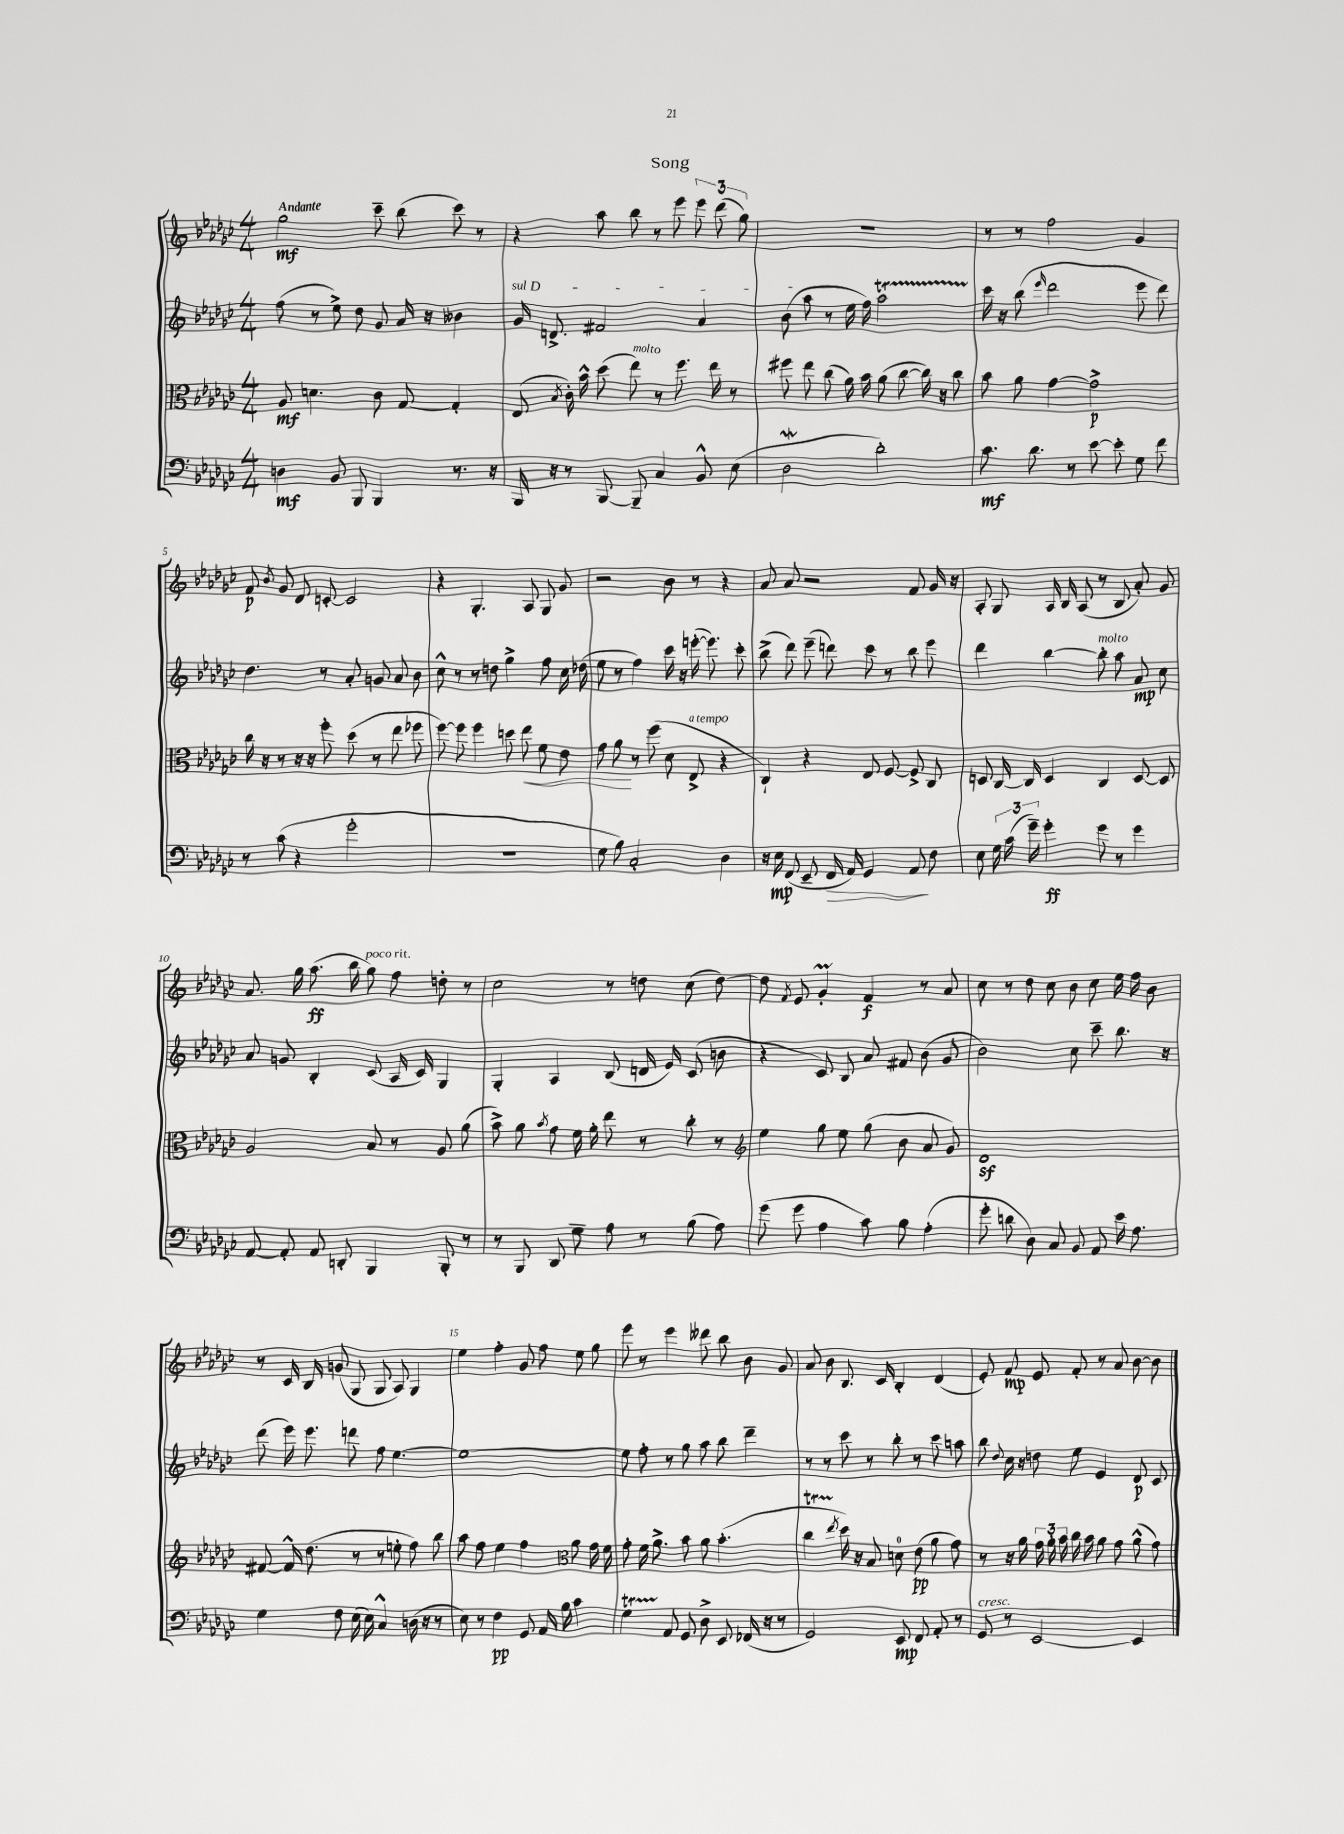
\header { title = "Song" }
<<
\new StaffGroup <<
\new Staff = "s0" {
    \clef treble \key ges \major \numericTimeSignature \time 4/4 \tempo "Andante"
    \autoBeamOff ges''2\mf ces'''8-- bes''8( ces'''8) r8 |
    r4 aes''8 bes''8 r8 ees'''8 \tuplet 3/2 { ees'''8 des'''8( ges''8) } |
    R1 |
    r8 r8 f''2 ges'4 |
    f'8\p \acciaccatura { bes'8 } ges'8 des'8 c'8~-. c'2 |
    r4 ges4.-. aes8 ges8 ges'8 |
    r2 bes'8 r8 r4 |
    aes'8 aes'8 r2 f'8 ges'16 r16 |
    aes8-. ges8 aes16 bes16 aes8( r8 bes8 aes'8-.) ges'8 |
    aes'8. ges''16 aes''8.\ff( bes''16 ges''8^\markup { \italic "poco rit." }) f''8 d''8-. r8 |
    ces''2 r8 d''8 ces''8( d''8~) |
    d''8 \acciaccatura { f'8 } ees'8 ges'4-.\prall f'4\f r8 aes'8 |
    ces''8 r8 des''8 ces''8 bes'8 ces''8 ees''16 f''16 bes'8 |
    r8 ces'16 bes16 g'8( ges8 ges8 aes8) ges4 |
    ees''4 f''4-. ges'8 f''8 ees''8 ges''8 |
    ees'''8 r8 ees'''4 deses'''8 bes''8 bes'8 ges'8 |
    aes'8 bes'8 bes8. ces'16 bes4-. des'4( |
    ees'8-.) f'8\mp ees'8 f'8-. r8 aes'8 bes'8~ bes'8 \bar "|." |
}
\new Staff = "s1" {
    \clef treble \key ges \major \numericTimeSignature \time 4/4
    \autoBeamOff f''8( r8 ees''8->) des''8 ges'8 aes'16 r16 beses'4 |
    \once \override TextSpanner.bound-details.left.text = \markup { \italic "sul D" } ges'16\startTextSpan d'8.-> fis'2 aes'4 |
    bes'8( aes''8\stopTextSpan r8 ees''16 f''16) aes''2\startTrillSpan |
    ces'''16\stopTrillSpan r16 bes''8( \grace { ees'''16 } des'''2 ees'''8 des'''8) |
    des''4. r8 aes'8-. g'8 aes'8 bes'8 |
    ces''8-^ r8 r8 d''8 ges''4-> f''8 ces''16 des''16( |
    ees''8 r8 f''4) ces'''16 r16 e'''16~-.( e'''8.) ces'''8-. |
    bes''8->( des'''8) ees'''8--( d'''8) ces'''8 r8 bes''8 ees'''8 |
    des'''4 bes''4~ bes''8-.^\markup { \italic "molto" } aes''8 aes'8\mp ces''8 |
    aes'8 g'8 bes4-. ces'8( aes16 ces'16) ges4 |
    ges4-. aes4 bes8( d'16 ees'16) ces'8( b'8 |
    r4 ces'8) bes8 aes'8 fis'8 bes'8( ges'8 |
    bes'2) ces''8 ces'''8-- bes''8. r16 |
    des'''8( ees'''16) ees'''8. d'''8 f''8 ees''4.~ |
    ees''1~ |
    ees''8 f''8-. r8 ges''8 aes''8 bes''8 des'''4-- |
    r8 r8 ces'''8 r8 bes''8-. r8 ces'''8 a''8 |
    bes''8 \appoggiatura { des''8 } ces''16 r16 d''8 ees''8 ees'4 des'8\p ces'8 \bar "|." |
}
\new Staff = "s2" {
    \clef alto \key ges \major \numericTimeSignature \time 4/4
    \autoBeamOff aes8\mf d'4. ces'8 ges8~ ges4-. |
    ees8( \acciaccatura { bes8 } ces'16-.) bes'16-^ des''8( ees''8^\markup { \italic "molto" }) r8 f''8. ees''16 r8 |
    fis''8 ees''8 ces''8( aes'16) bes'16 aes'8( ces''8~ ces''16) r16 ces''8 |
    bes'8 aes'8 ges'4~ ges'2->\p |
    ces''16 r16 r8 r16 r16 f''8-. des''8( r8 ees''8 fes''8 |
    f''8~) f''8 f''4 d''8 ees''8\< f'8 ees'8 |
    ges'8 aes'8\! r8 f''8( des'8 ees8->^\markup { \italic "a tempo" } r4 |
    ces4-!) r4 ees8 f8~ f8-> ces8 |
    d8 ces16~ ces16 d4 ces4 d8~ d8 |
    aes2 bes8 r8 aes8 aes'8( |
    bes'8->) aes'8 \acciaccatura { bes'8 } ges'8 f'16 aes'16-. ees''8 r8 ces''8-. r8 |
    \clef treble ees''4 ges''8 ees''8 ges''8( bes'8 aes'8 ges'8) |
    des'1\sf |
    fis'8~ fis'16-^ des''8.( r8 r8 e''8-. f''8) bes''8 |
    aes''8 f''8 ees''4 f''4 \clef alto aes'8 ges'16 f'16 |
    ges'8-. f'16 aes'8.-> bes'8 aes'8 bes'4.-.( |
    ces''4\startTrillSpan \acciaccatura { ees''8 } des''16\stopTrillSpan) r16 bes8 d'8-0 ees'8\pp( aes'8 ges'8) |
    r8 r16 aes'16 \tuplet 3/2 { ges'16 aes'16-. bes'16 } ces''16 bes'16 aes'8 ges'8 aes'8-^( ges'8) \bar "|." |
}
\new Staff = "s3" {
    \clef bass \key ges \major \numericTimeSignature \time 4/4
    \autoBeamOff d4\mf bes,8 bes,,8 bes,,4 r8. r16 |
    bes,,16 r16 r8 bes,,8~ bes,,8-- ces4 bes,8-^ ees8( |
    des2\mordent des'2-.) |
    ces'8.\mf des'8. r8 ees'8~ ees'8-. ges8 f'8 |
    r8 ces'8( r4 ges'2-. |
    r1 |
    ges8 bes8) ces2-. des4 |
    r16 ees16\mp f,8( ees,8-- f,16\> aes,16) ges,4 aes,8\! f8 |
    ees8 \tuplet 3/2 { ges16 ces'16( ges'16--) } ges'4-.\ff ges'8 r8 ges'4 |
    aes,8~ aes,8-. aes,8 d,8-. bes,,4 bes,,8-. r8 |
    r8 bes,,8 des,8 ges8-- aes8 r8 bes8( aes8) |
    ges'8( ges'8 aes4 ces'8) bes8 aes4-.( |
    ges'8-. d'8 des8) ces8 bes,8 aes,8 ees'16 aes8. |
    ges4 f8 ees16( ees16) ces4-^ d16( r16 r8 |
    ees8) r8 f4\pp ges,8 aes,16 bes16 ces'4 |
    ges4\startTrillSpan aes,8\stopTrillSpan ges,8 des8-> ees,8 fes,16( r16 r8 |
    ges,2) ees,8\mp f,8 aes,8-. r8 |
    ges,8^\markup { \italic "cresc." } r8 ees,2~ ees,4 \bar "|." |
}
>>
>>
\layout { \context { \Score \override BarNumber.break-visibility = ##(#f #t #t) barNumberVisibility = #(every-nth-bar-number-visible 5) } }
